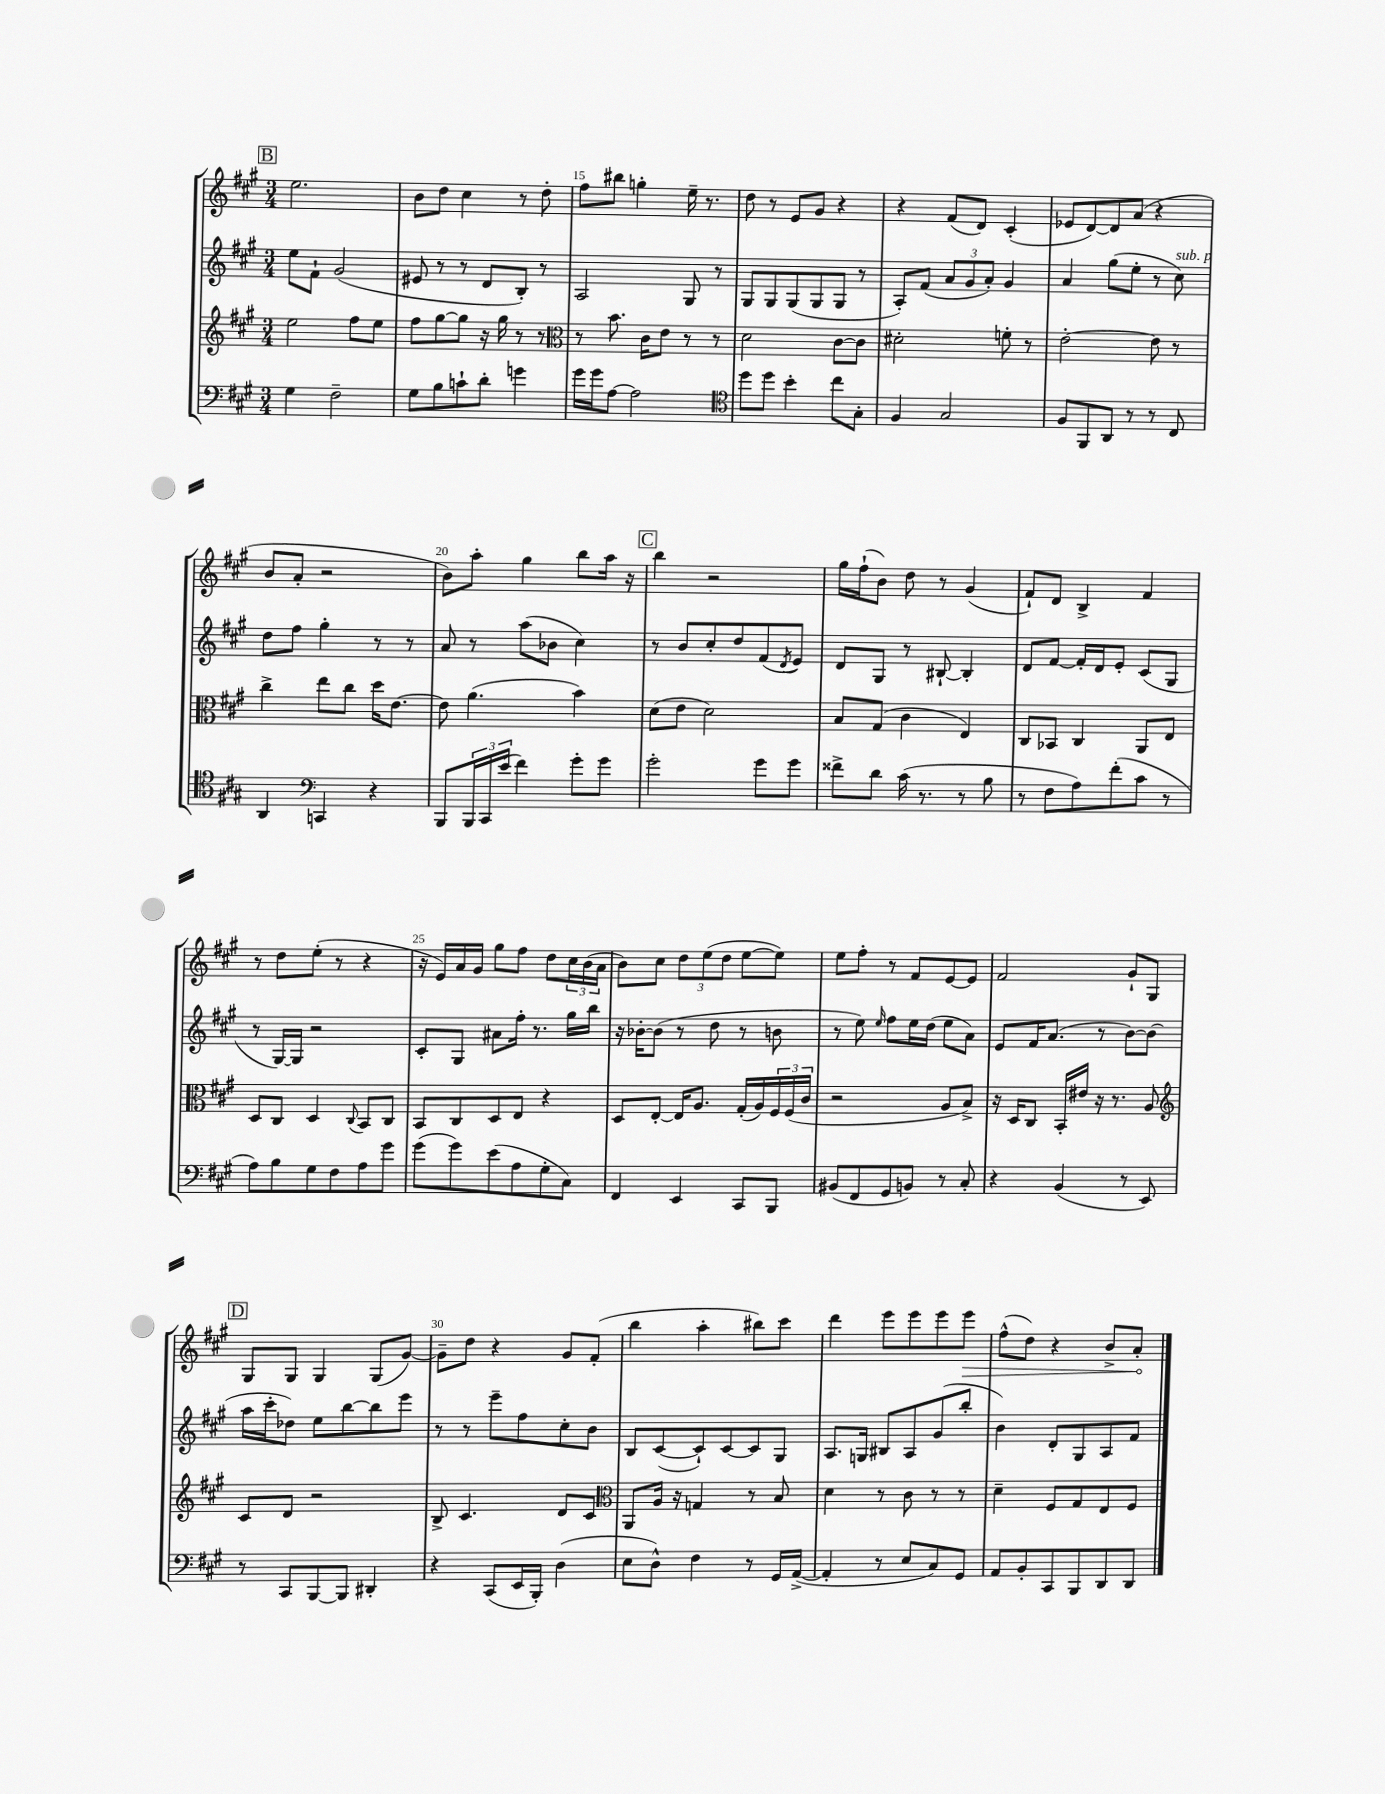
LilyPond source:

<<
\new StaffGroup <<
\new Staff = "s0" {
    \clef treble \key a \major \numericTimeSignature \time 3/4
    \mark \markup { \box "B" } e''2. |
    b'8 d''8 cis''4 r8 d''8-. |
    fis''8 bis''8 g''4-. e''16-- r8. |
    d''8 r8 e'8 gis'8 r4 |
    r4 fis'8( d'8) cis'4-.( |
    ees'8 d'8~) d'8 a'8( r4 |
    b'8 a'8-. r2 |
    b'8) a''8-. gis''4 b''8 a''16 r16 |
    \mark \markup { \box "C" } b''4 r2 |
    gis''16 fis''16-!( b'8) d''8 r8 gis'4( |
    fis'8-!) d'8 b4-> fis'4 |
    r8 d''8 e''8-.( r8 r4 |
    r16 e'16) a'16 gis'16 gis''8 fis''8 d''8 \tuplet 3/2 { cis''16 b'16( a'16 } |
    b'8) cis''8 \tuplet 3/2 { d''8 e''8( d''8 } e''8~ e''8) |
    e''8 fis''8-. r8 fis'8 e'8~ e'8 |
    fis'2 gis'8-! gis8 |
    \mark \markup { \box "D" } gis8 gis8 gis4 gis8( gis'8~) |
    gis'8-- d''8 r4 gis'8 fis'8-.( |
    b''4 a''4-. bis''8) cis'''8 |
    d'''4 e'''8 e'''8 e'''8 \once \override Hairpin.circled-tip = ##t e'''8\> |
    fis''8-^( d''8) r4 b'8-> a'8-.\! \bar "|." |
}
\new Staff = "s1" {
    \clef treble \key a \major \numericTimeSignature \time 3/4
    \mark \markup { \box "B" } e''8 fis'8-! gis'2( |
    eis'8 r8 r8 d'8 b8-.) r8 |
    a2 gis8 r8 |
    gis8 gis8 gis8( gis8 gis8 r8 |
    a8-.) fis'8( \tuplet 3/2 { a'8 gis'8 a'8-.) } gis'4 |
    a'4 gis''8( e''8-. r8 cis''8^\markup { \italic "sub. p" }) |
    d''8 fis''8 gis''4-. r8 r8 |
    a'8 r8 a''8( bes'8 cis''4) |
    \mark \markup { \box "C" } r8 b'8 cis''8-. d''8 fis'8( \acciaccatura { d'8 } e'8) |
    d'8 gis8 r8 bis8~-! bis4-. |
    d'8 fis'8~ fis'16-. d'16 e'8-. cis'8( gis8 |
    r8 gis16~) gis16 r2 |
    cis'8-. gis8 ais'8 fis''16-. r8. gis''16 b''16 |
    r16 bes'16~-. bes'8( r8 d''8 r8 b'8 |
    r8 e''8) \grace { e''16 } fis''8 e''16 d''16( e''8 a'8) |
    e'8 fis'16 a'8.( r8 b'8~) b'8( |
    \mark \markup { \box "D" } a''16 cis'''16-. des''8) e''8 b''8~ b''8 e'''8 |
    r8 r8 e'''8-- fis''8 cis''8-. b'8 |
    b8 cis'8~( cis'8-!) cis'8~ cis'8 gis8 |
    a8. g16 bis8 a8 gis'8( b''8-. |
    b'4) d'8-. gis8 a8 fis'8 \bar "|." |
}
\new Staff = "s2" {
    \clef treble \key a \major \numericTimeSignature \time 3/4
    \mark \markup { \box "B" } e''2 fis''8 e''8 |
    fis''8 gis''8~ gis''8 r16 gis''16 r8 r8 |
    \clef alto r8 b'8. cis'16 e'8 r8 r8 |
    d'2 cis'8~ cis'8 |
    dis'2-. f'8-. r8 |
    e'2~-. e'8 r8 |
    cis''4-> e''8 cis''8 d''16 e'8.~ |
    e'8 a'4.( b'4) |
    \mark \markup { \box "C" } d'8( e'8 d'2) |
    b8 gis8( cis'4 e4) |
    cis8 bes,8 cis4 a,8 e8 |
    d8 cis8 d4 \appoggiatura { cis8 } b,8 cis8 |
    b,8 cis8 d8 e8 r4 |
    d8 e8~-. e16 a8. gis16-.( a16) \tuplet 3/2 { fis16 fis16( cis'16 } |
    r2 a8 b8->) |
    r16 d16 cis8 b,16-. eis'16 r16 r8. a8 |
    \mark \markup { \box "D" } \clef treble cis'8 d'8 r2 |
    b8-> cis'4. d'8 cis'8 |
    \clef alto a,8 a16 r16 g4 r8 b8 |
    d'4 r8 cis'8 r8 r8 |
    d'4-- fis8 gis8 e8 fis8 \bar "|." |
}
\new Staff = "s3" {
    \clef bass \key a \major \numericTimeSignature \time 3/4
    \mark \markup { \box "B" } gis4 fis2-- |
    gis8 b8 c'8-! d'8-. g'4 |
    gis'16 gis'16 a8~ a2 |
    \clef tenor d''8 d''8 b'4-. cis''8 gis8-. |
    fis4 gis2 |
    fis8 fis,8 a,8 r8 r8 cis8 |
    a,4 \clef bass c,4 r4 |
    b,,8 \tuplet 3/2 { b,,16 cis,16 e'16( } fis'4) gis'8-. gis'8 |
    \mark \markup { \box "C" } gis'2-. gis'8 gis'8 |
    fisis'8-> d'8 cis'16( r8. r8 b8 |
    r8 fis8 a8) fis'8-.( cis'8 r8 |
    a8) b8 gis8 fis8 a8 gis'8 |
    gis'8( gis'8) e'8( a8 gis8-. cis8) |
    fis,4 e,4 cis,8 b,,8 |
    bis,8( fis,8 gis,8 b,8) r8 cis8-. |
    r4 b,4( r8 e,8) |
    \mark \markup { \box "D" } r8 cis,8 b,,8~ b,,8 dis,4-. |
    r4 cis,8( e,16 b,,16-.) d4( |
    e8 d8-^) fis4 r8 gis,16 a,16~->( |
    a,4-. r8 e8 cis8) gis,8 |
    a,8 b,8-. cis,8 b,,8 d,8 d,8 \bar "|." |
}
>>
>>
\layout { \context { \Score currentBarNumber = #13 \override BarNumber.break-visibility = ##(#f #t #t) barNumberVisibility = #(every-nth-bar-number-visible 5) } }
